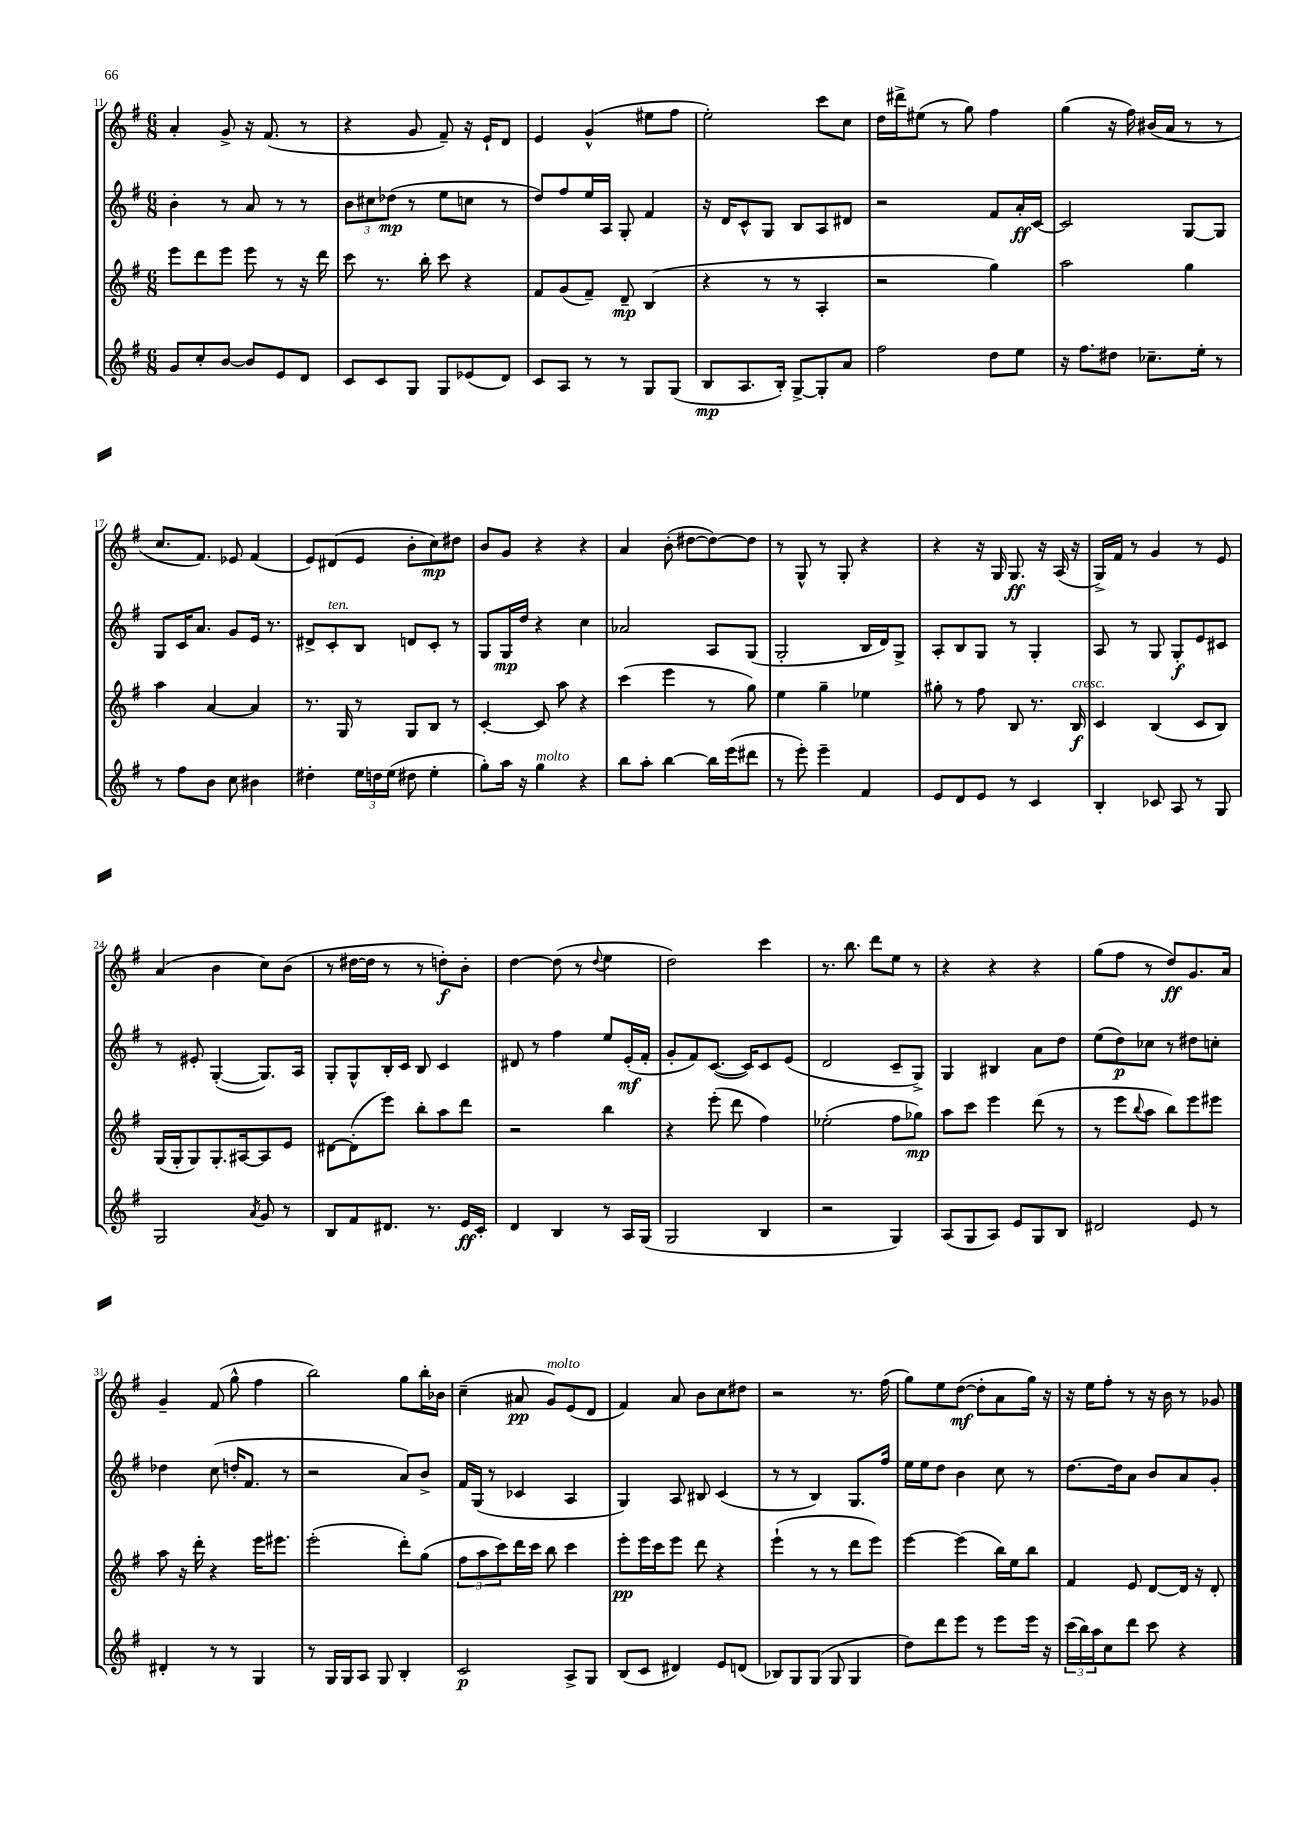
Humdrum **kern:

**kern	**kern	**kern	**kern
*staff4	*staff3	*staff2	*staff1
*clefG2	*clefG2	*clefG2	*clefG2
*k[f#]	*k[f#]	*k[f#]	*k[f#]
*M6/8	*M6/8	*M6/8	*M6/8
8g	8eee	4b'	4a'
8cc'	8ddd	.	.
[8b	8eee	8r	8g^
8b]	8eee	8a	16r
.	.	.	(8.f#
8e	8r	8r	.
8d	16r	8r	8r
.	16ddd	.	.
=	=	=	=
8c	8ccc	12b	4r
.	.	12cc#	.
8c	8.r	.	.
.	.	(12dd-	.
8G	.	8r	8g
.	16bb'	.	.
8G	8ccc	8ee	8f#~)
(8e-	4r	8cc	16r
.	.	.	16e`
8d)	.	8r	8d
=	=	=	=
8c	8f#	8dd)	4e
8A	(8g	8ff#	.
8r	8f#~)	16ee	(4g^^
.	.	16A	.
8r	8d~	8G'	.
8G	(4B	4f#	8ee#
(8G	.	.	8ff#
=	=	=	=
8B	4r	16r	2ee')
.	.	16d	.
8.A	.	8c^^	.
.	8r	8G	.
16B')	.	.	.
[8G^	8r	8B	.
8G']	4A'	8A	8ccc
8a	.	8d#	8cc
=	=	=	=
2ff#	2r	2r	16dd
.	.	.	16ddd#^
.	.	.	(8ee#
.	.	.	8r
.	.	.	8gg)
8dd	4gg)	8f#	4ff#
8ee	.	16a'	.
.	.	[16c	.
=	=	=	=
16r	2aa	2c]	(4gg
8.ff#	.	.	.
8dd#	.	.	16r
.	.	.	16ff#)
8.cc-~	.	.	(16b#
.	.	.	16a
.	4gg	[8G	8r
16ee'	.	.	.
8r	.	8G]	8r
=	=	=	=
8r	4aa	8G	8.cc
8ff#	.	16c	.
.	.	8.a	8.f#)
8b	[4a	.	.
8cc	.	8g	8e-
4b#	4a]	16e	(4f#
.	.	8.r	.
=	=	=	=
4dd#'	8.r	8d#^	8e)
.	.	8c'	(8d#
.	16G	.	.
24ee	8r	8B	8e
24dd	.	.	.
(24ee	.	.	.
8dd#	8G	8d	8b'
4ee'	8B	8c'	8cc)
.	8r	8r	8dd#
=	=	=	=
8gg')	[4c'	8G	8b
16aa	.	16G	8g
16r	.	16dd	.
4gg	8c]	4r	4r
.	8aa	.	.
4r	4r	4cc	4r
=	=	=	=
8bb	(4ccc	2a-	4a
8aa'	.	.	.
[4bb	4eee	.	(8b'
.	.	.	[8dd#
16bb]	8r	8A	8dd#_)
(16eee	.	.	.
8ddd#	8gg)	(8G	8dd#]
=	=	=	=
8r	4ee	2G'	8r
8eee')	.	.	8G^^
4eee~	4gg~	.	8r
.	.	.	8G'
4f#	4ee-	16B	4r
.	.	16d)	.
.	.	8G^	.
=	=	=	=
8e	8gg#'	8A'	4r
8d	8r	8B	.
8e	8ff#	8G	16r
.	.	.	16G
8r	8B	8r	8.G
4c	8.r	4G'	.
.	.	.	16r
.	.	.	(16A
.	16B	.	16r
=	=	=	=
4B'	4c	8A	16G^)
.	.	.	16f#
.	.	8r	8r
8c-	(4B	8G	4g
8A	.	8G'	.
8r	8c	8e	8r
8G	8B)	8c#	8e
=	=	=	=
2G	(16G	8r	(4a
.	16G'	.	.
.	8G)	8e#'	.
.	8.G'	([4G'	4b
.	[16A#	.	.
8qa	.	.	.
8g	8A#]	8.G])	8cc)
8r	8e	.	(8b
.	.	16A	.
=	=	=	=
8B	[8d#	8G'	8r
8f#	(8d#']	8G^^	[16dd#
.	.	.	16dd#]
8.d#	8eee)	16B'	8r
.	.	16c	.
.	8bb'	8B	8r
8.r	.	.	.
.	8aa	4c	8dd')
16e	8ddd	.	8b'
16c'	.	.	.
=	=	=	=
4d	2r	8d#	[4dd
.	.	8r	.
4B	.	4ff#	(8dd]
.	.	.	8r
.	.	.	8qqdd
8r	4bb	8ee	4ee
16A	.	(16e'	.
(16G	.	16f#'	.
=	=	=	=
2G	4r	8g'	2dd)
.	.	8f#)	.
.	(8eee'	([8.c	.
.	8ddd	.	.
.	.	16c])	.
4B	4ff#)	8c	4ccc
.	.	(8e	.
=	=	=	=
2r	(2ee-'	2d	8.r
.	.	.	8.bb
.	.	.	8ddd
4G)	8ff#	8c~	8ee
.	8gg-)	8G^)	8r
=	=	=	=
(8A	8aa	4G	4r
8G	8ccc	.	.
8A)	4eee	4B#	4r
8e	.	.	.
8G	(8ddd	8a	4r
8B	8r	8dd	.
=	=	=	=
2d#	8r	(8ee	(8gg
.	8eee	8dd)	8ff#
.	8qqbb	.	.
.	8aa	8cc-	8r
.	8bb)	8r	8dd)
8e	8eee	8dd#	8.g
8r	8eee#	8cc'	.
.	.	.	16a
=	=	=	=
4d#'	8aa	4dd-	4g~
.	16r	.	.
.	16ddd'	.	.
8r	4r	(8cc	(8f#
8r	.	16dd'	8gg^^
.	.	8.f#	.
4G	16eee	.	4ff#
.	8.eee#	.	.
.	.	8r	.
=	=	=	=
8r	(2eee'	2r	2bb)
16G	.	.	.
16G	.	.	.
8A	.	.	.
8G	.	.	.
4B'	8ddd')	8a)	8gg
.	(8gg	8b^	16bb'
.	.	.	16b-
=	=	=	=
2c	12ff#	16f#	(4cc~
.	.	(16G	.
.	12aa	.	.
.	.	8r	.
.	12ccc)	.	.
.	16ddd	4c-	8a#
.	16ccc	.	.
.	8bb	.	8g)
8A^	4ccc	4A	(8e
8G	.	.	8d
=	=	=	=
(8B	8eee'	4G)	4f#)
8c	16eee	.	.
.	16ccc	.	.
4d#)	8eee	8A	8a
.	8ddd	8B#	8b
8e	4r	(4c	8cc
(8d	.	.	8dd#
=	=	=	=
8B-)	(4eee`	8r	2r
8G	.	8r	.
(8G	8r	4B)	.
8G	8r	.	.
4G	8ddd	8.G	8.r
.	8eee)	.	.
.	.	16ff#	(16ff#
=	=	=	=
8dd)	[4eee	16ee	8gg)
.	.	16ee	.
8ddd	.	8dd	8ee
8eee	(4eee]	4b	([8dd
8r	.	.	8dd']
8eee	16bb)	8cc	8a
.	16ee	.	.
16eee	8bb	8r	16gg)
16r	.	.	16r
=	=	=	=
(24ccc	4f#	[8.dd	16r
24bb)	.	.	.
.	.	.	16ee
24aa	.	.	.
8cc	.	.	8ff#'
.	.	16dd]	.
8ddd	8e	8a	8r
8ccc	[8d	8b	16r
.	.	.	16b
4r	16d]	8a	8r
.	16r	.	.
.	8d'	8g'	8g-
==	==	==	==
*-	*-	*-	*-
